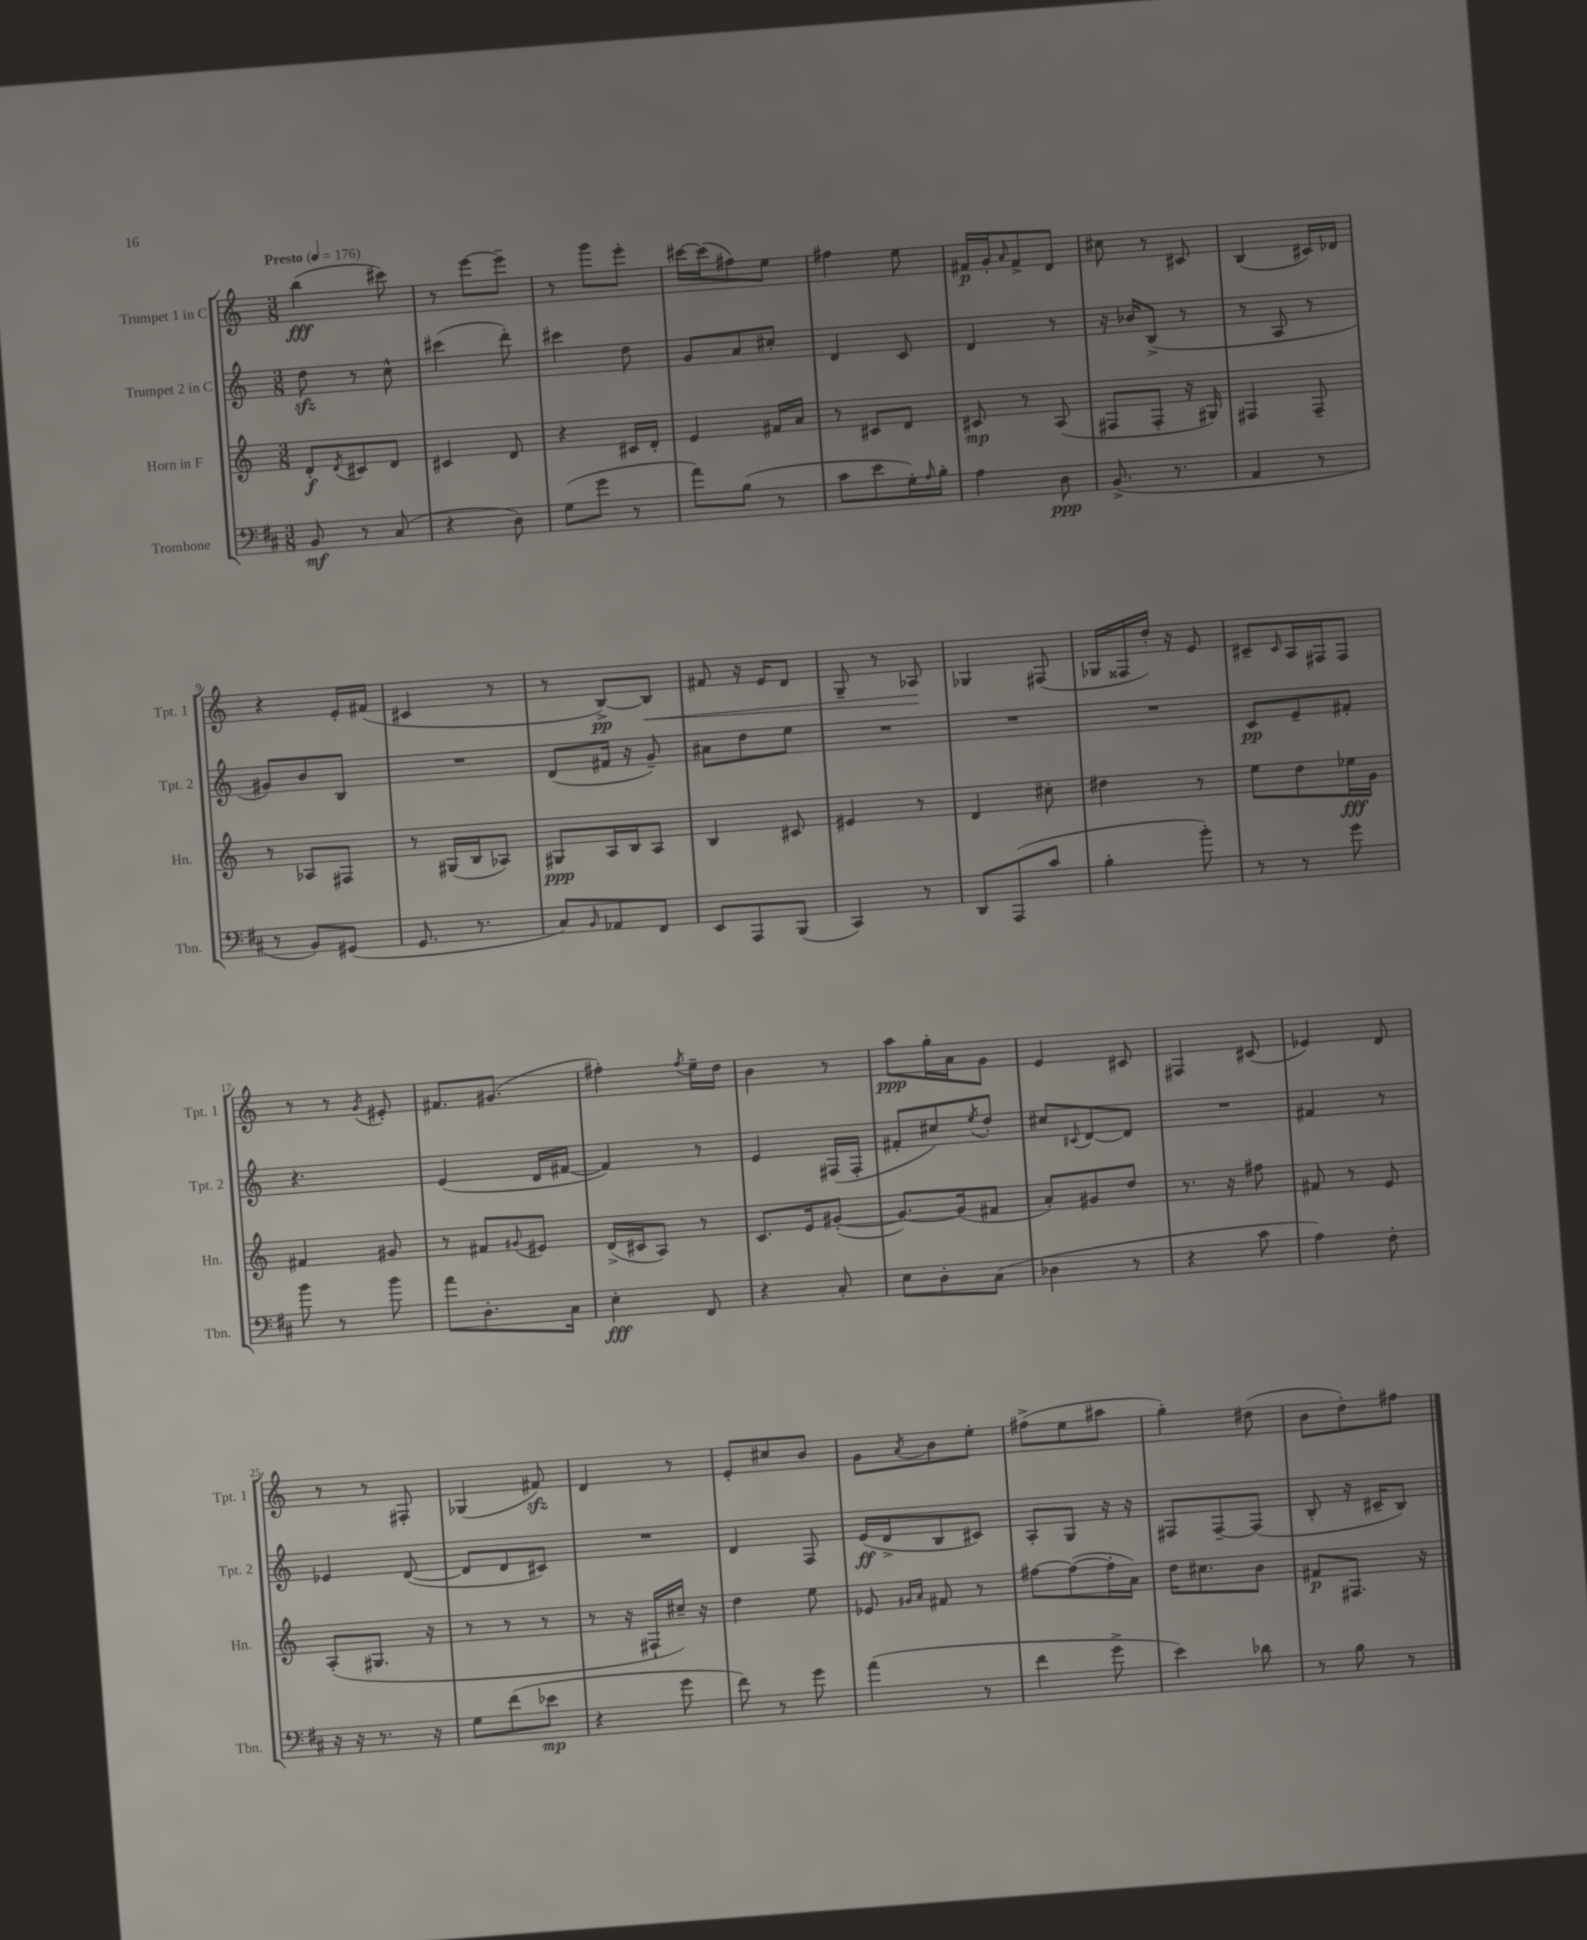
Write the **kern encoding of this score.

**kern	**dynam	**kern	**dynam	**kern	**dynam	**kern	**dynam
*part4	*part4	*part3	*part3	*part2	*part2	*part1	*part1
*staff4	*staff4	*staff3	*staff3	*staff2	*staff2	*staff1	*staff1
*I"Trombone	*	*I"Horn in F	*	*I"Trumpet 2 in C	*	*I"Trumpet 1 in C	*
*I'Tbn.	*	*I'Hn.	*	*I'Tpt. 2	*	*I'Tpt. 1	*
*clefF4	*	*clefG2	*	*clefG2	*	*clefG2	*
*k[f#c#]	*	*k[]	*	*k[]	*	*k[]	*
*M3/8	*	*M3/8	*	*M3/8	*	*M3/8	*
*MM176	*	*MM176	*	*MM176	*	*MM176	*
=1	=1	=1	=1	=1	=1	=1	=1
!	!	!	!	!	!	!LO:TX:a:B:t=Presto	!
8BB/	mf	8d'/L	f	8ddzz\	.	(4bb\	fff
.	.	8qd/	.	.	.	.	.
8r	.	8c#X/	.	8r	.	.	.
(8C#/	.	8d/J	.	8cc^^\	.	8ccc#X\)	.
=2	=2	=2	=2	=2	=2	=2	=2
4r	.	4c#X/	.	(4ccc#X\	.	8r	.
.	.	.	.	.	.	[8eee\L	.
8D\)	.	8d/	.	8ddd'\)	.	8eee~\J]	.
=3	=3	=3	=3	=3	=3	=3	=3
(8G\L	.	4r	.	4ccc#X\	.	8r	.
8g\J	.	.	.	.	.	8ggg\L	.
8r	.	16c#X/LL	.	8dd\	.	8eee'\J	.
.	.	16d'/JJ	.	.	.	.	.
=4	=4	=4	=4	=4	=4	=4	=4
8a\L)	.	4e/	.	8g/L	.	[16ccc#X\LL	.
.	.	.	.	.	.	(16ccc#\J]	.
(8B\J	.	.	.	8a/	.	8ff#X\)	.
8r	.	16f#X/LL	.	8cc#X'/J	.	8ee\J	.
.	.	16a/JJ	.	.	.	.	.
=5	=5	=5	=5	=5	=5	=5	=5
8c#\L	.	8r	.	4d/	.	4ff#X\	.
8e\	.	8c#X/L	.	.	.	.	.
16G'\L)	.	8d/J	.	8c/	.	8ee\	.
16qqA/	.	.	.	.	.	.	.
16B'\JJ	.	.	.	.	.	.	.
=6	=6	=6	=6	=6	=6	=6	=6
4A\	.	8c#X/	mp	4d/	.	16f#X/LL	p
.	.	.	.	.	.	16g'/J	.
.	.	.	.	.	.	16qqa/	.
.	.	8r	.	.	.	8f#^/	.
8D\	ppp	(8A/	.	8r	.	8d/J	.
=7	=7	=7	=7	=7	=7	=7	=7
(8.BB^/	.	8F#X/L	.	16r	.	8cc#X\	.
.	.	.	.	16b-X/KL	.	.	.
.	.	8F#'/J	.	(8B^/J	.	8r	.
8.r	.	.	.	.	.	.	.
.	.	16r	.	8r	.	8c#X/	.
.	.	16G#X/)	.	.	.	.	.
=8	=8	=8	=8	=8	=8	=8	=8
4AA/	.	4F#X/	.	8r	.	(4B/	.
.	.	.	.	8A/	.	.	.
8r	.	8F#~/	.	8r	.	16c#X/LL)	.
.	.	.	.	.	.	16d-X/JJ	.
!!LO:LB:g=z
=9	=9	=9	=9	=9	=9	=9	=9
8r	.	8r	.	8g#X/L)	.	4r	.
8BB/L)	.	8A-X/L	.	8b/	.	.	.
(8GG#X/J	.	8F#X/J	.	8B/J	.	16e'/LL	.
.	.	.	.	.	.	(16f#X/JJ	.
=10	=10	=10	=10	=10	=10	=10	=10
8.GG/	.	8r	.	4.r	.	4c#X/	.
.	.	(16G#X/LL	.	.	.	.	.
8.r	.	16B/J	.	.	.	.	.
.	.	8A-X/J)	.	.	.	8r	.
=11	=11	=11	=11	=11	=11	=11	=11
8C#/L)	.	8G#X/L	ppp	(8d/L	.	8r	.
16qqBB/	.	.	.	.	.	.	.
8AA-X/	.	16A/L	.	16f#X/Jk	.	[8B^/L)	pp
.	.	16B/J	.	16r	.	.	.
!	!	!	!	!	!	!	!LO:HP:b
8FF#/J	.	8A/J	.	8g~/)	.	8B/J]	<
=12	=12	=12	=12	=12	=12	=12	=12
8EE/L	.	4B/	.	8a#X\L	.	8f#X/	.
8AAA/	.	.	.	8dd\	.	16r	.
.	.	.	.	.	.	16e/KL	.
(8BBB/J	.	8c#X/	.	8ee\J	.	8d/J	.
=13	=13	=13	=13	=13	=13	=13	=13
4CC#/)	.	4e#X/	.	4.r	.	8G~/	.
.	.	.	.	.	.	8r	.
8r	.	8r	.	.	.	8A-X/	.
.	.	.	.	.	.	.	[
=14	=14	=14	=14	=14	=14	=14	=14
8DD/L	.	4d/	.	4.r	.	4G-X/	.
(8AAA/	.	.	.	.	.	.	.
8c#/J	.	8cc#X'\	.	.	.	(8F#X/	.
=15	=15	=15	=15	=15	=15	=15	=15
4B'\	.	4dd#X\	.	4.r	.	16G-X/LL	.
.	.	.	.	.	.	16F##X/	.
.	.	.	.	.	.	16dd'/JJ)	.
.	.	.	.	.	.	16r	.
8b'\)	.	8r	.	.	.	8e/	.
=16	=16	=16	=16	=16	=16	=16	=16
8r	.	8ee\L	.	8c/L	pp	8c#X~/L	.
.	.	.	.	.	.	16qqc#/	.
8r	.	8dd\	.	8e~/	.	16A/L	.
.	.	.	.	.	.	16F#X/J	.
8g\	.	16ee-X\L	fff	8f#X'/J	.	8F#/J	.
.	.	16g\JJ	.	.	.	.	.
!!LO:LB:g=z
=17	=17	=17	=17	=17	=17	=17	=17
8b\	.	4f#X/	.	4.r	.	8r	.
8r	.	.	.	.	.	8r	.
.	.	.	.	.	.	8qg/	.
8b\	.	8g#X/	.	.	.	8e#X'/	.
=18	=18	=18	=18	=18	=18	=18	=18
8a\L	.	8r	.	(4e/	.	8.f#X/L	.
8.D'\	.	8f#X/L	.	.	.	.	.
.	.	.	.	.	.	(8.g#X/J	.
.	.	8qqg#X/	.	.	.	.	.
.	.	8e#X/J	.	16d/LL	.	.	.
16C#\Jk	.	.	.	[16f#X/JJ	.	.	.
=19	=19	=19	=19	=19	=19	=19	=19
4E'\	fff	(16d^/LL	.	4f#/])	.	4ff#X'\)	.
.	.	16c#X/J	.	.	.	.	.
.	.	8A/J)	.	.	.	.	.
.	.	.	.	.	.	8qff#/	.
8FF#/	.	8r	.	8r	.	16ee~\LL	.
.	.	.	.	.	.	16dd\JJ	.
=20	=20	=20	=20	=20	=20	=20	=20
4r	.	8.c/L	.	4e/	.	4b\	.
.	.	16e/k	.	.	.	.	.
8C#'/	.	([8g#X'/J	.	(16F#X/LL	.	8r	.
.	.	.	.	16F#'/JJ	.	.	.
=21	=21	=21	=21	=21	=21	=21	=21
8E\L	.	8.g#/L_)	.	8f#X'/L	.	8aa\L	ppp
8D'\	.	.	.	8cc#X/)	.	16gg'\L	.
.	.	(16g#/k]	.	.	.	16a\J	.
.	.	.	.	8qee/	.	.	.
(8C#\J	.	8f#X/J	.	8dd'/J	.	8g\J	.
=22	=22	=22	=22	=22	=22	=22	=22
4D-X\	.	8a'/L)	.	8cc#X/L	.	4e/	.
.	.	.	.	8qqc#X/	.	.	.
.	.	8g#X/	.	[8d/	.	.	.
8r	.	8dd/J	.	8d/J]	.	8c#X/	.
=23	=23	=23	=23	=23	=23	=23	=23
4r	.	8.r	.	4.r	.	4F#X/	.
.	.	16r	.	.	.	.	.
8c#\	.	8ff#X\	.	.	.	(8c#X/	.
=24	=24	=24	=24	=24	=24	=24	=24
4A\)	.	8f#X/	.	4f#X/	.	4e-X/)	.
.	.	8r	.	.	.	.	.
8F#'\	.	8e/	.	8r	.	8d/	.
!!LO:LB:g=z
=25	=25	=25	=25	=25	=25	=25	=25
16r	.	(8A'/L	.	4e-X/	.	8r	.
16r	.	.	.	.	.	.	.
8.r	.	8.G#X/J	.	.	.	8r	.
.	.	.	.	([8d/	.	8F#X'/	.
16r	.	16r	.	.	.	.	.
=26	=26	=26	=26	=26	=26	=26	=26
8G\L	.	8r	.	8d/L]	.	(4G-X/	.
(8f#\	.	8r	.	8d/	.	.	.
8e-X\J	mp	8r	.	8c#X/J)	.	8f#Xzz/)	.
=27	=27	=27	=27	=27	=27	=27	=27
4r	.	8r	.	4.r	.	4d/	.
.	.	16r	.	.	.	.	.
.	.	16F#X`/LL	.	.	.	.	.
8g\	.	16cc#X~/JJ)	.	.	.	8r	.
.	.	16r	.	.	.	.	.
=28	=28	=28	=28	=28	=28	=28	=28
8f#\)	.	4dd\	.	4d/	.	8e'/L	.
8r	.	.	.	.	.	8cc#X/	.
8g\	.	8ee\	.	8F/	.	8b/J	.
=29	=29	=29	=29	=29	=29	=29	=29
(4a\	.	8e-X/	.	(16e/LL	ff	8g\L	.
.	.	.	.	16d^/J	.	.	.
.	.	16qqg#X/LL	.	.	.	.	.
.	.	16qqa/JJ	.	.	.	8qa/	.
.	.	8f#X/	.	8B/	.	8b\	.
8r	.	8r	.	8c#X/J)	.	8ee'\J	.
=30	=30	=30	=30	=30	=30	=30	=30
4f#\	.	[8ff#X\L	.	8A'/L	.	(8ff#X^\L	.
.	.	(8ff#\_	.	8G/J	.	8ee\	.
8g^\	.	16ff#'\L]	.	16r	.	8aa#X\J	.
.	.	16a\JJ)	.	16r	.	.	.
=31	=31	=31	=31	=31	=31	=31	=31
4e\)	.	16dd\KL	.	8F#X/L	.	4gg'\)	.
.	.	8.cc#X\	.	.	.	.	.
.	.	.	.	[8F#~/	.	.	.
8d-X\	.	8b\J	.	(8F#/J]	.	(8dd#X\	.
=32	=32	=32	=32	=32	=32	=32	=32
8r	.	8f#X/L	p	8B'/	.	8b\L	.
8B\	.	8.F#X/J	.	16r	.	8dd'\)	.
.	.	.	.	16c#X~/KL	.	.	.
8r	.	.	.	8B/J)	.	8ff#X\J	.
.	.	16r	.	.	.	.	.
==	==	==	==	==	==	==	==
*-	*-	*-	*-	*-	*-	*-	*-
